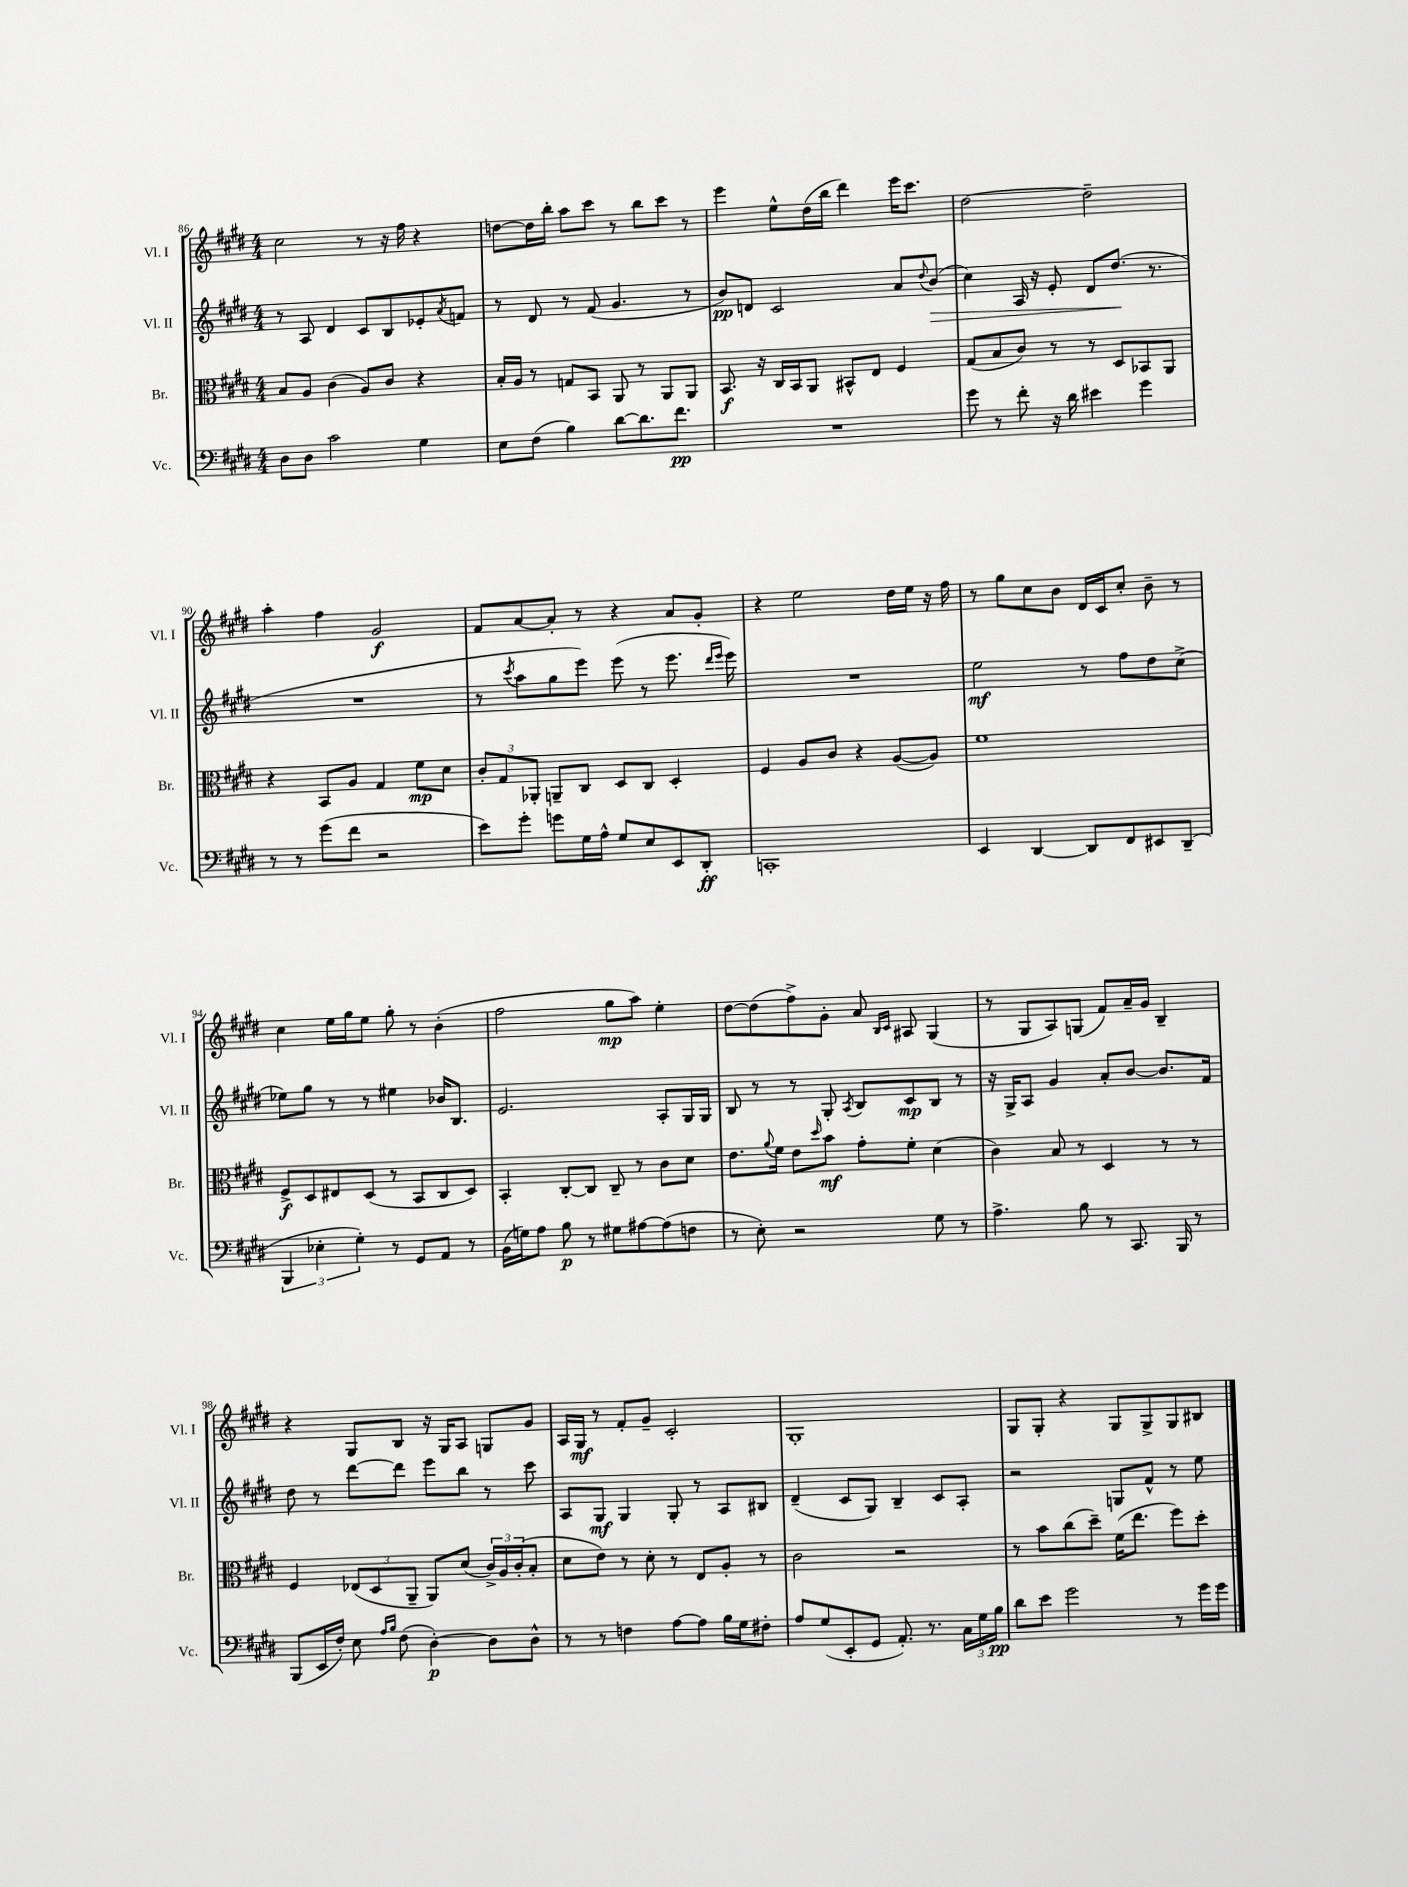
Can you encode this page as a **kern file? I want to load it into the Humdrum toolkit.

**kern	**dynam	**kern	**dynam	**kern	**dynam	**kern	**dynam
*part4	*part4	*part3	*part3	*part2	*part2	*part1	*part1
*staff4	*staff4	*staff3	*staff3	*staff2	*staff2	*staff1	*staff1
*I"Vc.	*	*I"Br.	*	*I"Vl. II	*	*I"Vl. I	*
*I'Vc.	*	*I'Br.	*	*I'Vl. II	*	*I'Vl. I	*
*clefF4	*	*clefC3	*	*clefG2	*	*clefG2	*
*k[f#c#g#d#]	*	*k[f#c#g#d#]	*	*k[f#c#g#d#]	*	*k[f#c#g#d#]	*
*M4/4	*	*M4/4	*	*M4/4	*	*M4/4	*
=86	=86	=86	=86	=86	=86	=86	=86
8D#\L	.	8B/L	.	8r	.	2cc#\	.
8D#\J	.	8A/J	.	8A/	.	.	.
2c#\	.	(4c#\	.	4d#/	.	.	.
.	.	8A/L)	.	8c#/L	.	8r	.
.	.	8c#/J	.	8B/	.	16r	.
.	.	.	.	.	.	16ff#\	.
4G#\	.	4r	.	8e-X'/	.	4r	.
.	.	.	.	8qa/	.	.	.
.	.	.	.	8fn/J	.	.	.
=87	=87	=87	=87	=87	=87	=87	=87
8E\L	.	16B'/LL	.	8r	.	[8ddn\L	.
.	.	16A/JJ	.	.	.	.	.
(8F#\J	.	8r	.	8d#/	.	16dd\L]	.
.	.	.	.	.	.	16bb'\JJ	.
4B\)	.	8Gn/L	.	8r	.	8aa\L	.
.	.	8BB/J	.	(8f#/	.	8ccc#\J	.
[8d#\L	.	8AA/	.	4.g#/	.	8r	.
8.d#\]	.	8r	.	.	.	8bb\L	.
.	.	8AA/L	.	.	.	8ccc#\J	.
8.f#\J	pp	.	.	.	.	.	.
.	.	8AA/J	.	8r	.	8r	.
=88	=88	=88	=88	=88	=88	=88	=88
1r	.	8.BB/	f	8b/L)	pp	4eee\	.
.	.	.	.	8dn/J	.	.	.
.	.	16r	.	.	.	.	.
.	.	16C#/LL	.	2c#/	.	8ee^^\L	.
.	.	16BB/J	.	.	.	.	.
.	.	8AA/J	.	.	.	(16dd#\L	.
.	.	.	.	.	.	16bb\JJ	.
.	.	8BB#X^^/L	.	.	.	4ddd#\)	.
.	.	8E/J	.	.	.	.	.
.	.	4F#/	.	8a/L	.	16eee\KL	.
.	.	.	.	.	.	8.ccc#\J	.
.	.	.	.	8qqdd#/	.	.	.
!	!	!	!	!	!LO:HP:b	!	!
.	.	.	.	(8b/J	>	.	.
=89	=89	=89	=89	=89	=89	=89	=89
8g#\	.	(8G#/L	.	4cc#\)	.	[2dd#\	.
8r	.	8B/	.	.	.	.	.
8f#'\	.	8c#/J)	.	16A/	.	.	.
.	.	.	.	16r	.	.	.
16r	.	8r	.	8e'/	.	.	.
16d#\	.	.	.	.	.	.	.
4e#X\	.	8r	.	8d#/L	.	2dd#~\]	.
.	.	8D#/L	.	(8.dd#/J	.	.	.
4g#\	.	8BB-X/	.	.	.	.	.
.	.	.	.	8.r	]	.	.
.	.	8AA/J	.	.	.	.	.
!!LO:LB:g=z
=90	=90	=90	=90	=90	=90	=90	=90
8r	.	4r	.	1r	.	4aa'\	.
8r	.	.	.	.	.	.	.
(8g#\L	.	8BB/L	.	.	.	4ff#\	.
8f#\J	.	8A/J	.	.	.	.	.
2r	.	4G#/	.	.	.	2g#/	f
.	.	8f#\L	mp	.	.	.	.
.	.	8d#\J	.	.	.	.	.
=91	=91	=91	=91	=91	=91	=91	=91
8e\L)	.	12c#'/L	.	8r	.	8f#/L	.
.	.	12G#/	.	.	.	.	.
.	.	.	.	8qccc#/	.	.	.
8g#'\J	.	.	.	8aa\L	.	[8a/	.
.	.	12AA-X'/J	.	.	.	.	.
8gn\L	.	8AAn~/L	.	8gg#\	.	8a'/J]	.
16G#\L	.	8C#/J	.	8eee\J)	.	8r	.
16A^^\JJ	.	.	.	.	.	.	.
8G#/L	.	8D#/L	.	(8eee\	.	4r	.
8E/	.	8C#/J	.	8r	.	.	.
8EE/	.	4D#'/	.	8.eee\	.	8a/L	.
8DD#'/J	ff	.	.	.	.	8g#'/J	.
.	.	.	.	16qqddd#/LL	.	.	.
.	.	.	.	16qqeee/JJ	.	.	.
.	.	.	.	16eee\)	.	.	.
=92	=92	=92	=92	=92	=92	=92	=92
1CCn'	.	4F#/	.	1r	.	4r	.
.	.	8A/L	.	.	.	2ee\	.
.	.	8c#/J	.	.	.	.	.
.	.	4r	.	.	.	.	.
.	.	([8A/L	.	.	.	16dd#\LL	.
.	.	.	.	.	.	16ee\JJ	.
.	.	8A/J])	.	.	.	16r	.
.	.	.	.	.	.	16ff#\	.
=93	=93	=93	=93	=93	=93	=93	=93
4EE/	.	1f#	.	2ee\	mf	8r	.
.	.	.	.	.	.	8gg#\L	.
[4DD#/	.	.	.	.	.	8cc#\	.
.	.	.	.	.	.	8b\J	.
8DD#/L]	.	.	.	8r	.	16d#/LL	.
.	.	.	.	.	.	16c#/J	.
8FF#/	.	.	.	8ff#\L	.	8cc#'/J	.
8EE#X/	.	.	.	8dd#\	.	8b~\	.
(8DD#~/J	.	.	.	(8cc#^\J	.	8r	.
!!LO:LB:g=z
=94	=94	=94	=94	=94	=94	=94	=94
6BBB/	.	8F#^/L	f	8ee-X\L)	.	4cc#\	.
.	.	8D#/	.	8gg#\J	.	.	.
6E-X'\	.	.	.	.	.	.	.
.	.	8E#X/	.	8r	.	16ee\LL	.
.	.	.	.	.	.	16gg#\J	.
6G#'\)	.	.	.	.	.	.	.
.	.	(8D#/J	.	8r	.	8ee\J	.
8r	.	8r	.	4ee#X\	.	8gg#'\	.
8GG#/L	.	8BB/L	.	.	.	8r	.
8AA/J	.	8C#/	.	16b-X/KL	.	(4b'\	.
.	.	.	.	8.B/J	.	.	.
8r	.	8D#/J)	.	.	.	.	.
=95	=95	=95	=95	=95	=95	=95	=95
(16BB\LL	.	4BB'/	.	2.e/	.	2ff#\	.
16Gn\J)	.	.	.	.	.	.	.
8A\J	.	.	.	.	.	.	.
8B\	p	[8C#'/L	.	.	.	.	.
8r	.	8C#/J]	.	.	.	.	.
8G#X\L	.	8C#~/	.	.	.	8gg#\L	mp
[8A#X\	.	8r	.	.	.	8aa\J)	.
(8A#\]	.	8c#\L	.	8A'/L	.	4ee'\	.
8Fn\J	.	8d#\J	.	16G#/L	.	.	.
.	.	.	.	16G#/JJ	.	.	.
=96	=96	=96	=96	=96	=96	=96	=96
8r	.	8.e\L	.	8B/	.	[8dd#\L	.
8E'\)	.	.	.	8r	.	(8dd#\]	.
.	.	8qqa/	.	.	.	.	.
.	.	16f#\Jk	.	.	.	.	.
2r	.	8e\L	.	8r	.	8ff#^\)	.
.	.	16qqdd#/	.	.	.	.	.
.	.	8b\J	mf	8G#'/	.	8g#'\J	.
.	.	.	.	8qA/	.	.	.
.	.	8g#'\L	.	8B/L	.	8a/	.
.	.	.	.	.	.	16qqB/LL	.
.	.	.	.	.	.	16qqc#/JJ	.
.	.	8f#'\J	.	8c#/	mp	8A#X/	.
8G#\	.	(4d#\	.	8B/J	.	(4G#/	.
8r	.	.	.	8r	.	.	.
=97	=97	=97	=97	=97	=97	=97	=97
4.A^\	.	4c#\)	.	16r	.	8r	.
.	.	.	.	16G#^/KL	.	.	.
.	.	.	.	8A/J	.	8G#/L	.
.	.	8B/	.	4g#/	.	8A/)	.
8B\	.	8r	.	.	.	(8Gn/J	.
8r	.	4D#/	.	8a'/L	.	8f#/L)	.
8.CC#/	.	.	.	[8b/J	.	16a~/L	.
.	.	.	.	.	.	16g#/JJ	.
.	.	8r	.	8.b/L]	.	4B~/	.
16BBB/	.	.	.	.	.	.	.
8r	.	8r	.	.	.	.	.
.	.	.	.	16f#/Jk	.	.	.
!!LO:LB:g=z
=98	=98	=98	=98	=98	=98	=98	=98
(8BBB/L	.	4F#/	.	8dd#\	.	4r	.
16EE/L	.	.	.	8r	.	.	.
16F#'/JJ)	.	.	.	.	.	.	.
8E\	.	(12E-X/L	.	[8ddd#\L	.	8G#/L	.
.	.	12D#/	.	.	.	.	.
16qqA/LL	.	.	.	.	.	.	.
16qqB/JJ	.	.	.	.	.	.	.
(8F#\	.	.	.	8ddd#\J]	.	8B/J	.
.	.	12AA~/J	.	.	.	.	.
[4D#'\)	p	8AA/L)	.	8eee\L	.	16r	.
.	.	.	.	.	.	16G#/KL	.
.	.	(8d#/J	.	8bb\J	.	8A/J	.
8D#\L]	.	24c#^/LL)	.	8r	.	8Gn/L	.
.	.	24A/	.	.	.	.	.
.	.	(24c#'/J	.	.	.	.	.
8D#^^\J	.	8B'/J	.	8ccc#\	.	8g#/J	.
=99	=99	=99	=99	=99	=99	=99	=99
8r	.	8d#\L	.	8A/L	.	16A/LL	.
.	.	.	.	.	.	16G#/JJ	mf
8r	.	8e\J)	.	8G#/J	mf	8r	.
4Fn\	.	8r	.	4G#/	.	8f#'/L	.
.	.	8d#'\	.	.	.	8g#~/J	.
[8A\L	.	8r	.	8G#'/	.	2c#'/	.
8A\J]	.	8E/L	.	8r	.	.	.
16B\LL	.	8A'/J	.	8A/L	.	.	.
16G#\J	.	.	.	.	.	.	.
8F#X'\J	.	8r	.	8B#X/J	.	.	.
=100	=100	=100	=100	=100	=100	=100	=100
8A/L	.	2c#\	.	(4d#~/	.	1G#'	.
(8G#/	.	.	.	.	.	.	.
8EE'/	.	.	.	8c#/L	.	.	.
8GG#/J	.	.	.	8G#/J)	.	.	.
8.AA'/)	.	2r	.	4B~/	.	.	.
8.r	.	.	.	.	.	.	.
.	.	.	.	8c#/L	.	.	.
24C#\LL	.	.	.	8A'/J	.	.	.
24G#\	.	.	.	.	.	.	.
24B\JJ	pp	.	.	.	.	.	.
=101	=101	=101	=101	=101	=101	=101	=101
8d#\L	.	8r	.	2r	.	8G#/L	.
8e\J	.	8b\L	.	.	.	8G#'/J	.
2g#\	.	(8cc#\	.	.	.	4r	.
.	.	8dd#~\J)	.	.	.	.	.
.	.	(16f#\KL	.	8Gn/L	.	8G#/L	.
.	.	8.ee\J	.	.	.	.	.
.	.	.	.	8f#^^/J	.	8G#^/	.
8r	.	8ff#\L)	.	8r	.	8G#/	.
16g#\LL	.	8dd#'\J	.	8ee\	.	8B#X/J	.
16g#\JJ	.	.	.	.	.	.	.
==	==	==	==	==	==	==	==
*-	*-	*-	*-	*-	*-	*-	*-
